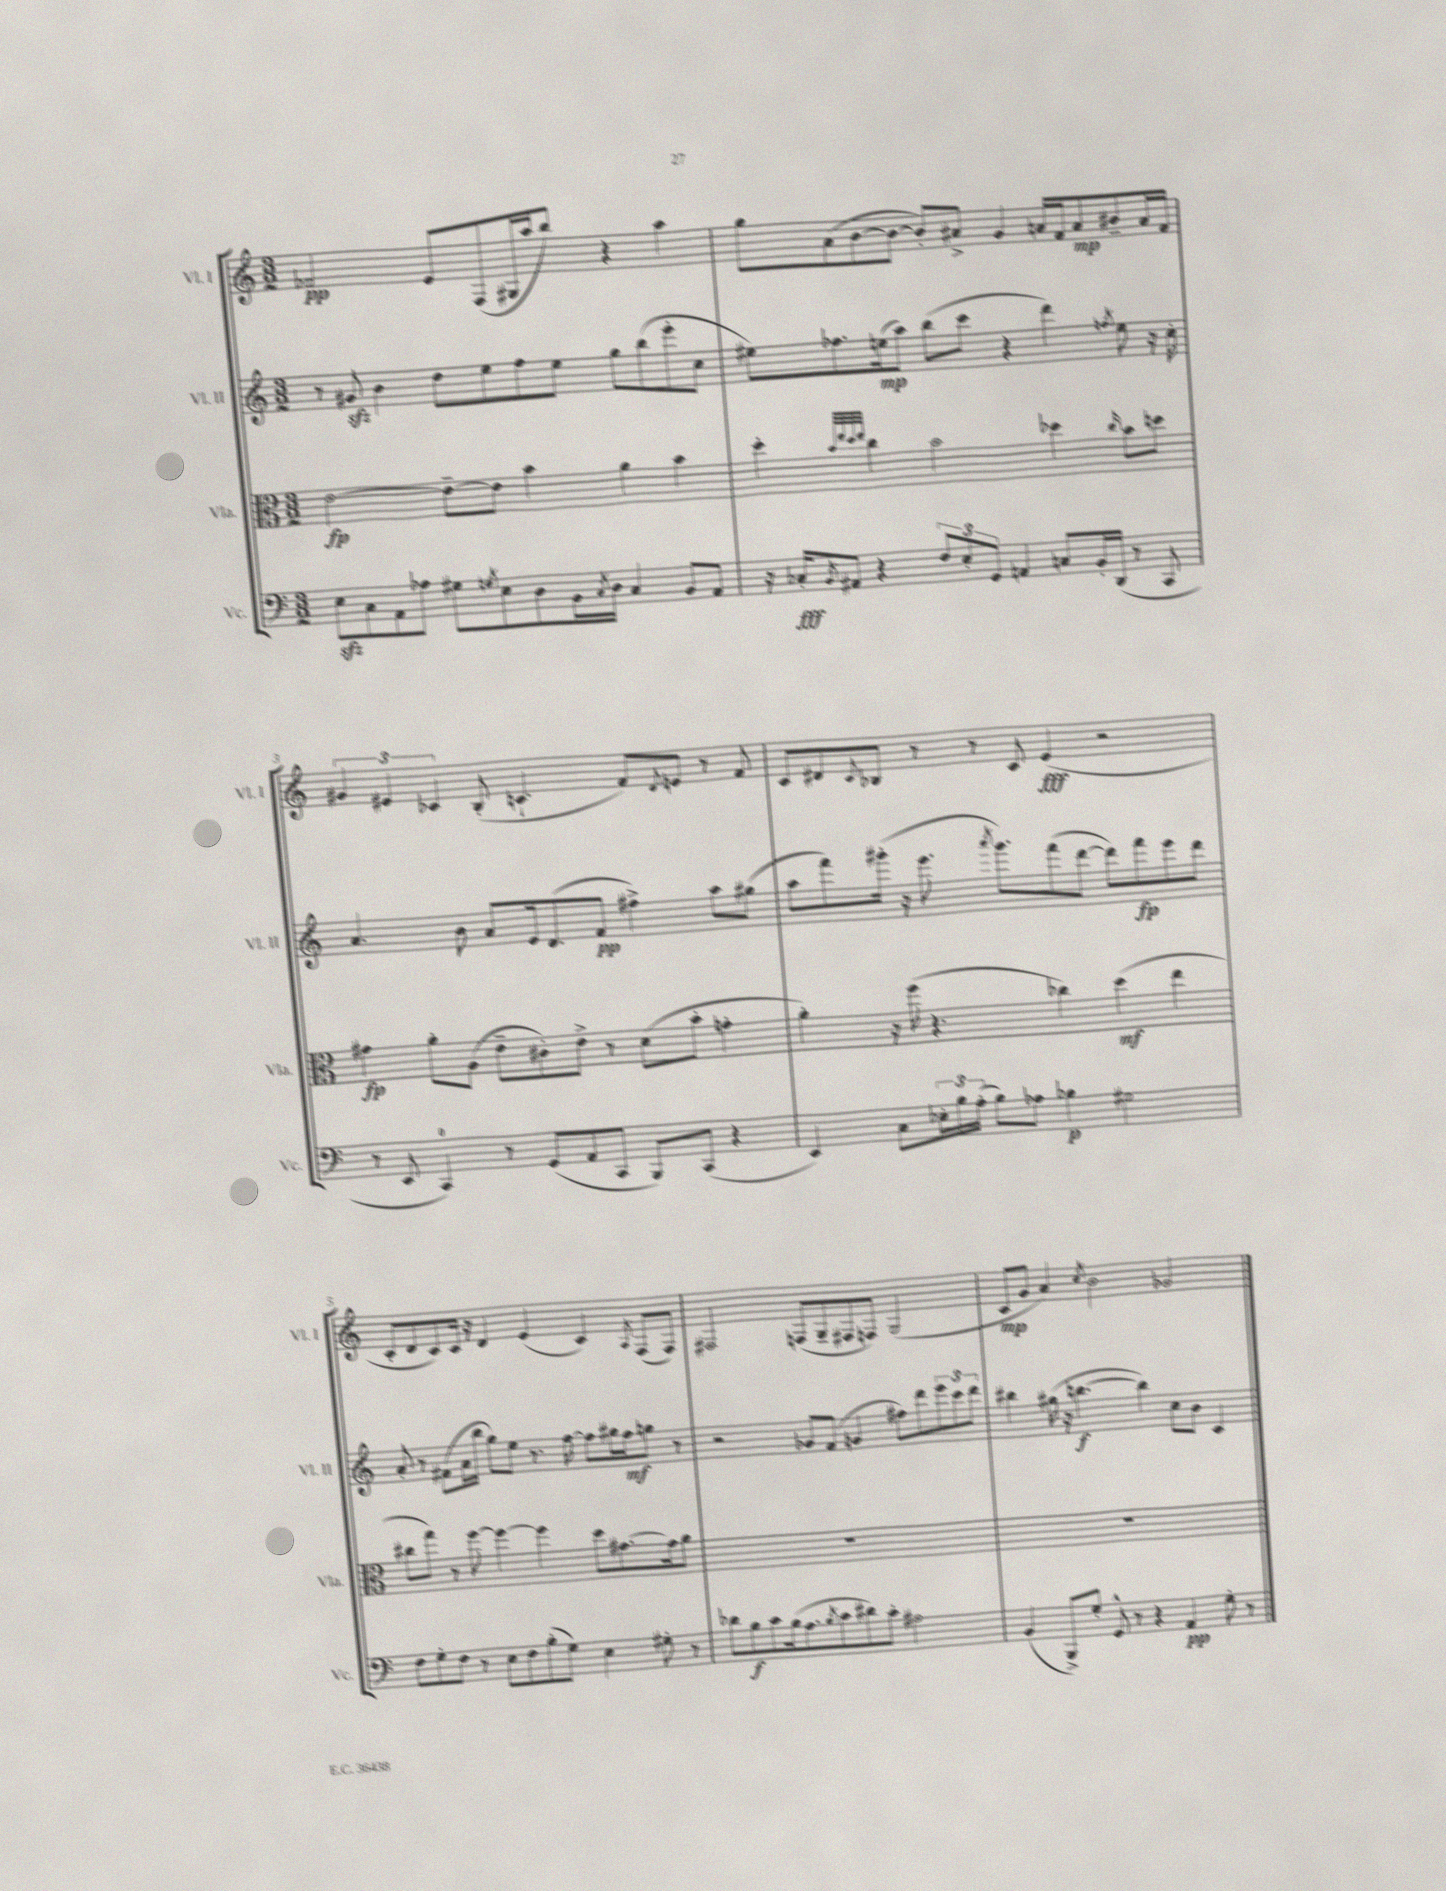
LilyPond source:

<<
\new StaffGroup <<
\new Staff = "s0" \with { instrumentName = "Vl. I" shortInstrumentName = "Vl. I" } {
    \clef treble \key c \major \numericTimeSignature \time 3/2
    fes'2\pp e'8 f8( gis16 a''16 b''8) r4 a''4 |
    g''8 a'8( b'8~ b'8~ b'8-.) ais'8-> g'4 a'16 f'16 a'8\mp bis'8-- a'16 f'16 |
    \tuplet 3/2 { gis'4 eis'4 ces'4 } b8-.( c'4.-! f'8) \appoggiatura { d'8 } e'8 r8 f'8 |
    c'8 dis'8 \appoggiatura { c'8 } bes8 r8 r8 c'8 e'4\fff( r2 |
    c'8-. d'8 c'8) c'16 r16 d'4 e'4( c'4) \acciaccatura { a8 } f8( f8) |
    fis2 f8( g8-- fis8 f8) g2( |
    c'8\mp g'8 a'4) \acciaccatura { c''8 } b'2 ges'2 \bar "|." |
}
\new Staff = "s1" \with { instrumentName = "Vl. II" shortInstrumentName = "Vl. II" } {
    \clef treble \key c \major \numericTimeSignature \time 3/2
    r8 gis'8\sfz b'4 d''8 e''8 f''8 e''8 g''8 b''8( e'''8-. c''8 |
    eis''8) fes''8. e''16\mp( a''8) b''8( c'''8 r4 d'''4) \acciaccatura { f''8 } e''8 r16 c''16-. |
    a'4. b'8 a'8 e'16 d'8.( f'8\pp fis''4->) a''8 gis''8( |
    a''8 f'''8) gis'''16-.( r16 e'''8. \acciaccatura { a'''8 } gis'''8.) f'''8( d'''8~ d'''8) f'''8\fp e'''8 d'''8 |
    a'8-. r8 fis'8( a'16 b''16 g''8) e''8 r8. f''16~ f''8 gis''16 f''16\mf g''8 r8 |
    r2 ges'8 f'8( g'4 fis''8) d'''8 \tuplet 3/2 { e'''8 c'''8 d'''8 } |
    bis''4 gis''16( r16 b''4.~\f b''4) c''8 b'8 c'4 \bar "|." |
}
\new Staff = "s2" \with { instrumentName = "Vla." shortInstrumentName = "Vla." } {
    \clef alto \key c \major \numericTimeSignature \time 3/2
    e'2~\fp e'8~-- e'8 b'4 a'4 b'4 |
    d''4-. \grace { b'32 e''32 d''32 e''32 } c''4 b'2 des''4 \grace { c''16 } b'8 d''8 |
    gis'4\fp a'8-. a8( e'8-- cis'8-.) e'8-> r8 d'8( b'8-. g'4-. |
    a'4-.) r16 f''16( r4. ces''4) d''4\mf( e''4 |
    cis''8 g''8) r8 f''8~ f''4~ f''4 d''8 gis'8.~ gis'16 a'8 |
    R1. |
    R1. \bar "|." |
}
\new Staff = "s3" \with { instrumentName = "Vc." shortInstrumentName = "Vc." } {
    \clef bass \key c \major \numericTimeSignature \time 3/2
    e8\sfz c8 a,8 aes8 gis8 \acciaccatura { g8 } e8 d8 b,16 \acciaccatura { c8 } d16 c4 b,8 a,8 |
    r16 ces16-.\fff \acciaccatura { b,8 } ais,8 r4 \tuplet 3/2 { f8 e8-. g,8 } a,4 c8 b,16-. d,16( r8 c,8 |
    r8 e,8 c,4-0) r8 g,8( a,8 c,8 b,,8) c,8( r4 |
    e,4) c8 \tuplet 3/2 { ees16-. b16 a16-.( } b8) aes8 bes4\p gis2 |
    f8 g8-. f8 r8 e8 f8 b8-.( g8) e4 gis8-. r8 |
    des'8 b8\f c'8 b16( a8. \acciaccatura { b8 } c'8 dis'8) c'8-. ais2 |
    b,4( b,,8->) g8-. g,8-^ r8 r4 a,4\pp g8-. r8 \bar "|." |
}
>>
>>
